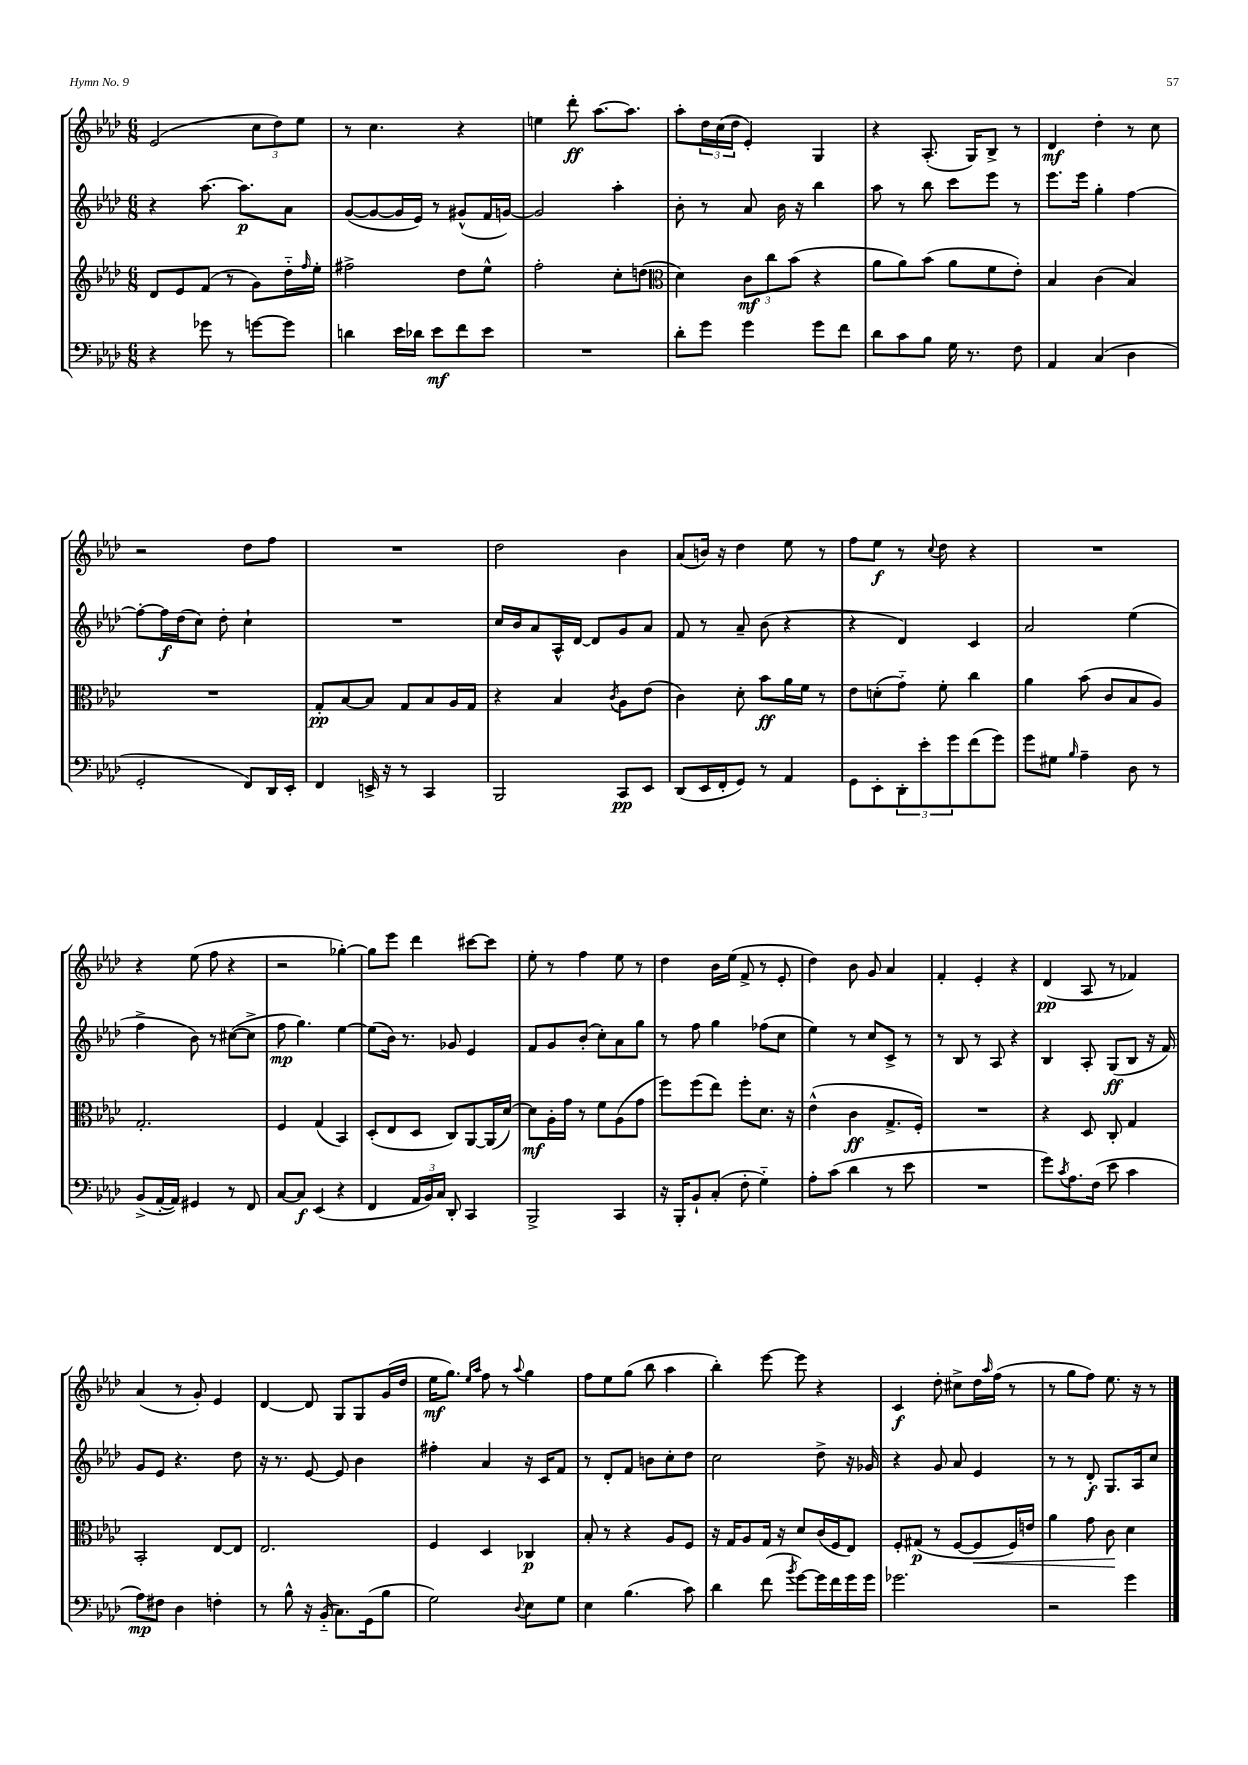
<<
\new StaffGroup <<
\new Staff = "s0" {
    \clef treble \key aes \major \numericTimeSignature \time 6/8
    ees'2( \tuplet 3/2 { c''8 des''8) ees''8 } |
    r8 c''4. r4 |
    e''4 des'''8-.\ff aes''8.~ aes''8. |
    aes''8-. \tuplet 3/2 { des''16 c''16( des''16 } ees'4-.) g4 |
    r4 aes8.-.( g16) bes8-> r8 |
    des'4\mf des''4-. r8 c''8 |
    r2 des''8 f''8 |
    R2. |
    des''2 bes'4 |
    aes'8( b'16) r16 des''4 ees''8 r8 |
    f''8 ees''8\f r8 \appoggiatura { c''8 } des''8 r4 |
    R2. |
    r4 ees''8( f''8 r4 |
    r2 ges''4~-.) |
    ges''8 ees'''8 des'''4 cis'''8~ cis'''8 |
    ees''8-. r8 f''4 ees''8 r8 |
    des''4 bes'16 ees''16( f'8-> r8 ees'8-. |
    des''4) bes'8 g'8 aes'4 |
    f'4-. ees'4-. r4 |
    des'4\pp( aes8 r8 fes'4) |
    aes'4( r8 g'8-.) ees'4 |
    des'4~ des'8 g8 g8 g'16( des''16 |
    ees''16\mf g''8.) \grace { ees''16 aes''16 } f''8 r8 \appoggiatura { aes''8 } g''4 |
    f''8 ees''8 g''8( bes''8 aes''4 |
    bes''4-.) ees'''8~ ees'''8 r4 |
    c'4\f des''8-. cis''8-> des''16 \grace { aes''16 } f''16( r8 |
    r8 g''8 f''8) ees''8. r16 r8 \bar "|." |
}
\new Staff = "s1" {
    \clef treble \key aes \major \numericTimeSignature \time 6/8
    r4 aes''8.~ aes''8.\p aes'8 |
    g'8~( g'8~ g'16 ees'16) r8 gis'8-^( f'16 g'16~) |
    g'2 aes''4-. |
    bes'8-. r8 aes'8 bes'16 r16 bes''4 |
    aes''8 r8 bes''8 c'''8 ees'''8 r8 |
    ees'''8. ees'''16 g''4-. f''4~ |
    f''8~-. f''16\f des''16( c''8) des''8-. c''4-! |
    R2. |
    c''16 bes'16 aes'8 aes16-^ des'16~ des'8 g'8 aes'8 |
    f'8 r8 aes'8-- bes'8( r4 |
    r4 des'4) c'4 |
    aes'2 ees''4( |
    f''4-> bes'8) r8 cis''8~( cis''8-> |
    f''8\mp g''4.) ees''4~ |
    ees''8( bes'16) r8. ges'8 ees'4 |
    f'8 g'8 bes'8-.( c''8-.) aes'8 g''8 |
    r8 f''8 g''4 fes''8( c''8 |
    ees''4) r8 c''8 c'8-> r8 |
    r8 bes8 r8 aes8 r4 |
    bes4 aes8-. g8\ff( bes8 r16 f'16) |
    g'8 ees'8 r4. des''8 |
    r16 r8. ees'8~ ees'8 bes'4 |
    fis''4-. aes'4 r16 c'16 f'8 |
    r8 des'8-. f'8 b'8 c''8-. des''8 |
    c''2 des''8-> r16 ges'16 |
    r4 g'8 aes'8 ees'4 |
    r8 r8 des'8-.\f g8. aes16 c''8 \bar "|." |
}
\new Staff = "s2" {
    \clef treble \key aes \major \numericTimeSignature \time 6/8
    des'8 ees'8 f'8( r8 g'8) des''16-_ \grace { f''16 } ees''16-. |
    fis''2-> des''8 ees''8-^ |
    f''2-. c''8-. d''8( |
    \clef alto des'4) \tuplet 3/2 { c'8\mf c''8 bes'8( } r4 |
    aes'8 aes'8) bes'8( aes'8 f'8 ees'8-.) |
    bes4 c'4( bes4) |
    R2. |
    g8-.\pp bes8~ bes8 g8 bes8 aes16 g16 |
    r4 bes4 \acciaccatura { c'8 } aes8 ees'8( |
    c'4) des'8-. bes'8\ff aes'16 f'16 r8 |
    ees'8 d'8-.( g'8-_) f'8-. c''4 |
    aes'4 bes'8( c'8 bes8 aes8) |
    g2.-. |
    f4 g4( bes,4) |
    des8-.( ees8 des8 c8) aes,8~ aes,16( des'16~) |
    des'8\mf aes16-. g'16 r8 f'8 aes8( g'8 |
    f''8) f''8( ees''8) f''8-. des'8. r16 |
    ees'4-^( c'4\ff g8.-> f16-.) |
    R2. |
    r4 des8 c8-. g4 |
    bes,2-. ees8~ ees8 |
    ees2. |
    f4 des4 ces4\p |
    bes8-. r8 r4 aes8 f8 |
    r16 g16 aes8 g16 r16 des'8 c'16( f16 ees8) |
    f8-. gis8\p( r8 f8~ f8\< f16) e'16 |
    aes'4 g'8 c'8\! des'4 \bar "|." |
}
\new Staff = "s3" {
    \clef bass \key aes \major \numericTimeSignature \time 6/8
    r4 ges'8 r8 g'8~ g'8 |
    d'4 ees'16 des'16 ees'8\mf f'8 ees'8 |
    R2. |
    des'8-. g'8 g'4 g'8 f'8 |
    des'8 c'8 bes8 g16 r8. f8 |
    aes,4 c4( des4 |
    g,2-. f,8) des,16 ees,16-. |
    f,4 e,16-> r16 r8 c,4 |
    bes,,2 c,8\pp ees,8 |
    des,8( ees,16 f,16-. g,8) r8 aes,4 |
    g,8 ees,8-. \tuplet 3/2 { des,8-. ees'8-. g'8 } f'8( g'8) |
    g'8 gis8 \grace { bes16 } aes4-- des8 r8 |
    bes,8->( aes,16~-. aes,16) gis,4 r8 f,8 |
    c8~ c8\f ees,4( r4 |
    f,4 \tuplet 3/2 { aes,16 bes,16) c16 } des,8-. c,4 |
    bes,,2-> c,4 |
    r16 bes,,16-. bes,8-! c8-.( f8-. g4-_) |
    aes8-. c'8( des'4 r8 ees'8 |
    R2. |
    g'8) \acciaccatura { c'8 } aes8. f16( ees'8 c'4 |
    aes8\mp) fis8 des4 f4-. |
    r8 bes8-^ r16 bes,16-_( c8.) g,16( bes8 |
    g2) \appoggiatura { des8 } ees8 g8 |
    ees4 bes4.( c'8) |
    des'4 f'8( \acciaccatura { bes'8 } g'8~) g'16 f'16 g'16 g'16 |
    ges'2. |
    r2 g'4 \bar "|." |
}
>>
>>
\layout { \context { \Score \remove "Bar_number_engraver" } }
